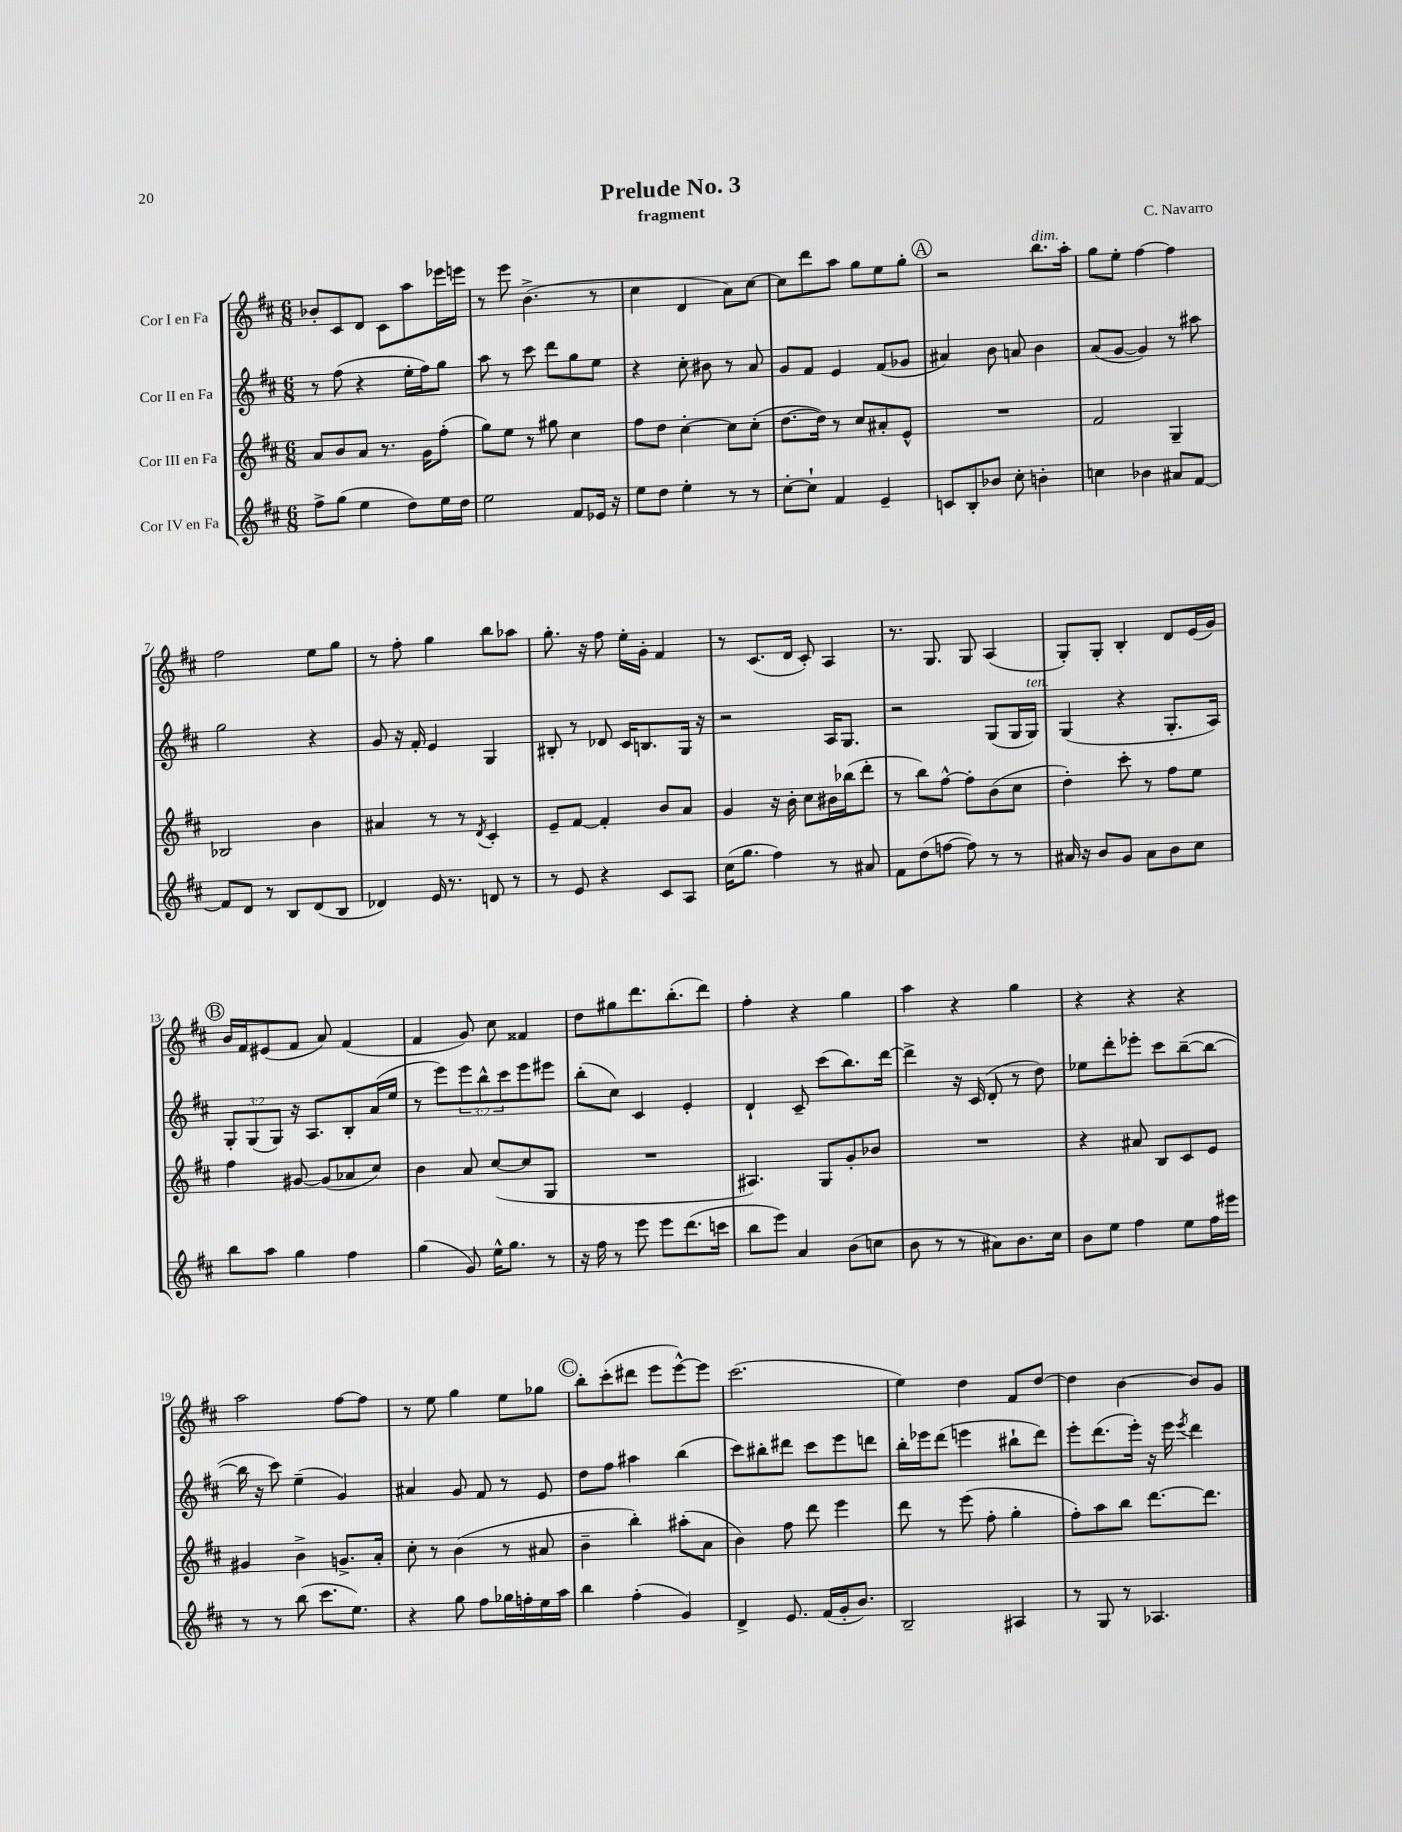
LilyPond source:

\header { title = "Prelude No. 3" composer = "C. Navarro" subtitle = "fragment" }
<<
\new StaffGroup <<
\new Staff = "s0" \with { instrumentName = "Cor I en Fa" } {
    \clef treble \key d \major \numericTimeSignature \time 6/8
    bes'8-. cis'8 d'8 cis'8 a''8 ees'''16 e'''16 |
    r8 e'''8 b'4.->( r8 |
    cis''4 d'4 a'8) cis''8~ |
    cis''8 d'''8 a''8 g''8 e''8 g''8-. |
    \mark \markup { \circle "A" } r2 b''8.^\markup { \italic "dim." } a''16-. |
    g''8 e''8-. fis''4~ fis''4 |
    fis''2 e''8 g''8 |
    r8 fis''8-. g''4 b''8 aes''8 |
    g''8.-. r16 fis''8 e''16-. g'16-. fis'4 |
    r8 cis'8.( d'16 cis'8-.) a4 |
    r8. g8. g8 a4( |
    g8-.) g8-. b4-. d'8 e'16( g'16) |
    \mark \markup { \circle "B" } b'16 fis'16 eis'8( fis'8 a'8) fis'4( |
    fis'4 g'8) cis''8 fisis'4 |
    d''8 gis''8 d'''8. b''8.-.( d'''8) |
    fis''4-. r4 g''4 |
    a''4 r4 g''4 |
    r4 r4 r4 |
    a''2 fis''8~ fis''8 |
    r8 e''8 g''4 e''8 ges''8 |
    \mark \markup { \circle "C" } b''8-. cis'''8-.( dis'''8 e'''8 e'''8~-^) e'''8 |
    cis'''2.( |
    e''4) d''4 fis'8 d''8~ |
    d''4 b'4~ b'8 g'8 \bar "|." |
}
\new Staff = "s1" \with { instrumentName = "Cor II en Fa" } {
    \clef treble \key d \major \numericTimeSignature \time 6/8 \override Staff.TupletNumber.text = #tuplet-number::calc-fraction-text
    r8 fis''8( r4 e''16-. fis''16) g''8 |
    a''8 r8 cis'''8 d'''8 g''8 e''8 |
    r4 cis''8-. bis'8 r8 a'8 |
    g'8 fis'8 e'4 fis'8( ges'8 |
    \mark \markup { \circle "A" } ais'4) b'8 a'8 b'4 |
    a'8( g'8~ g'4) r8 ais''8 |
    g''2 r4 |
    g'8 r16 fis'16-. e'4 g4 |
    bis8-. r8 des'8 cis'16 b8. g16 r16 |
    r2 a16 g8. |
    r2 g8( g16 g16^\markup { \italic "ten." }) |
    g4( r4 g8.-. a16) |
    \mark \markup { \circle "B" } \tuplet 3/2 { g8-. g8( g8) } r16 a8. b8-. a'16( e''16 |
    r8 e'''8) \tuplet 3/2 { e'''8 b''8-^ cis'''8 } e'''8 eis'''8 |
    b''8-.( cis''8) cis'4 e'4-. |
    d'4-! cis'8-- cis'''8( b''8.) d'''16~ |
    d'''4-> r16 cis'16( d'8-. r8 d''8) |
    ees''8 d'''8-. ees'''8-. cis'''8 b''8~--( b''8~ |
    b''16 r16 cis'''8) e''4--( g'4) |
    ais'4 g'8 fis'8 r8 e'8 |
    \mark \markup { \circle "C" } d''8 fis''8 ais''4 b''4( |
    cis'''8) bis''8-. dis'''8 cis'''8 e'''8 d'''8 |
    b''16-. ees'''16 d'''8( e'''4 bis''8-! d'''8) |
    e'''8-. d'''8.( e'''16-.) r16 e'''16 \acciaccatura { e'''8 } d'''4 \bar "|." |
}
\new Staff = "s2" \with { instrumentName = "Cor III en Fa" } {
    \clef treble \key d \major \numericTimeSignature \time 6/8
    a'8 b'8 a'8 r8. g'16 fis''8-.( |
    g''8) e''8 r8 gis''8 cis''4 |
    fis''8 d''8 cis''4~-. cis''8 cis''8-.( |
    d''8.~ d''16) r8 cis''8 ais'8-. e'8-^ |
    \mark \markup { \circle "A" } R2. |
    fis'2 g4-- |
    bes2 b'4 |
    ais'4 r8 r8 \acciaccatura { d'8 } cis'4-. |
    e'8-- fis'8~ fis'4-. b'8 a'8 |
    g'4 r16 b'16-. cis''8 bis'16 bes''16( d'''8-. |
    r8 b''8) fis''8~-^ fis''8-. b'8( cis''8 |
    d''4-.) cis'''8-. r8 fis''8 e''8 |
    \mark \markup { \circle "B" } fis''4 gis'8~ gis'8( aes'8 cis''8) |
    b'4 a'8 cis''8~( cis''8 g8 |
    R2. |
    ais4.) g8 g'8-. bes'8 |
    R2. |
    r4 ais'8 b8 cis'8 e'8 |
    gis'4 b'4-> g'8.-> a'16-. |
    cis''8-. r8 b'4( r8 ais'8 |
    \mark \markup { \circle "C" } b'4-- b''4-.) ais''8-.( a'8 |
    b'4) fis''8 d'''8 e'''4 |
    d'''8 r8 e'''8( fis''8-. g''4-. |
    fis''8-.) a''8 b''8 d'''8.~ d'''8. \bar "|." |
}
\new Staff = "s3" \with { instrumentName = "Cor IV en Fa" } {
    \clef treble \key d \major \numericTimeSignature \time 6/8
    fis''8-> g''8( e''4 d''8) e''16 d''16 |
    e''2 fis'8 ees'16 r16 |
    e''8 d''8 e''4-. r8 r8 |
    cis''8~-. cis''8-! fis'4 e'4-- |
    \mark \markup { \circle "A" } c'8 b8-. bes'8 cis''8-. b'4-. |
    c''4 bes'4 ais'8 fis'8~ |
    fis'8 d'8 r8 b8 d'8( b8 |
    des'4) e'16 r8. d'8 r8 |
    r8 e'8 r4 cis'8 a8 |
    cis''16( g''8. fis''4) r8 ais'8 |
    fis'8 d''8( f''8~ f''8) r8 r8 |
    ais'16 r16 b'8 g'8 ais'8 b'8 cis''8 |
    \mark \markup { \circle "B" } b''8 a''8 g''4 fis''4 |
    g''4( g'8) e''16-^ g''8. r8 |
    r16 fis''16 r8 e'''8 e'''8 d'''8.( c'''16 |
    b''8 e'''8) a'4 b'8( c''8 |
    b'8 r8 r8 ais'8) b'8. cis''16 |
    b'8 e''8 fis''4 e''8 fis''16 eis'''16 |
    r8 r8 b''8( cis'''8. e''8.) |
    r4 g''8 fis''8 ges''16 f''16-. e''16 a''16 |
    \mark \markup { \circle "C" } b''4 fis''4-.( g'4) |
    d'4-> e'8. fis'16( g'16-. b'8.) |
    b2-- ais4 |
    r8 g8 r8 aes4. \bar "|." |
}
>>
>>
